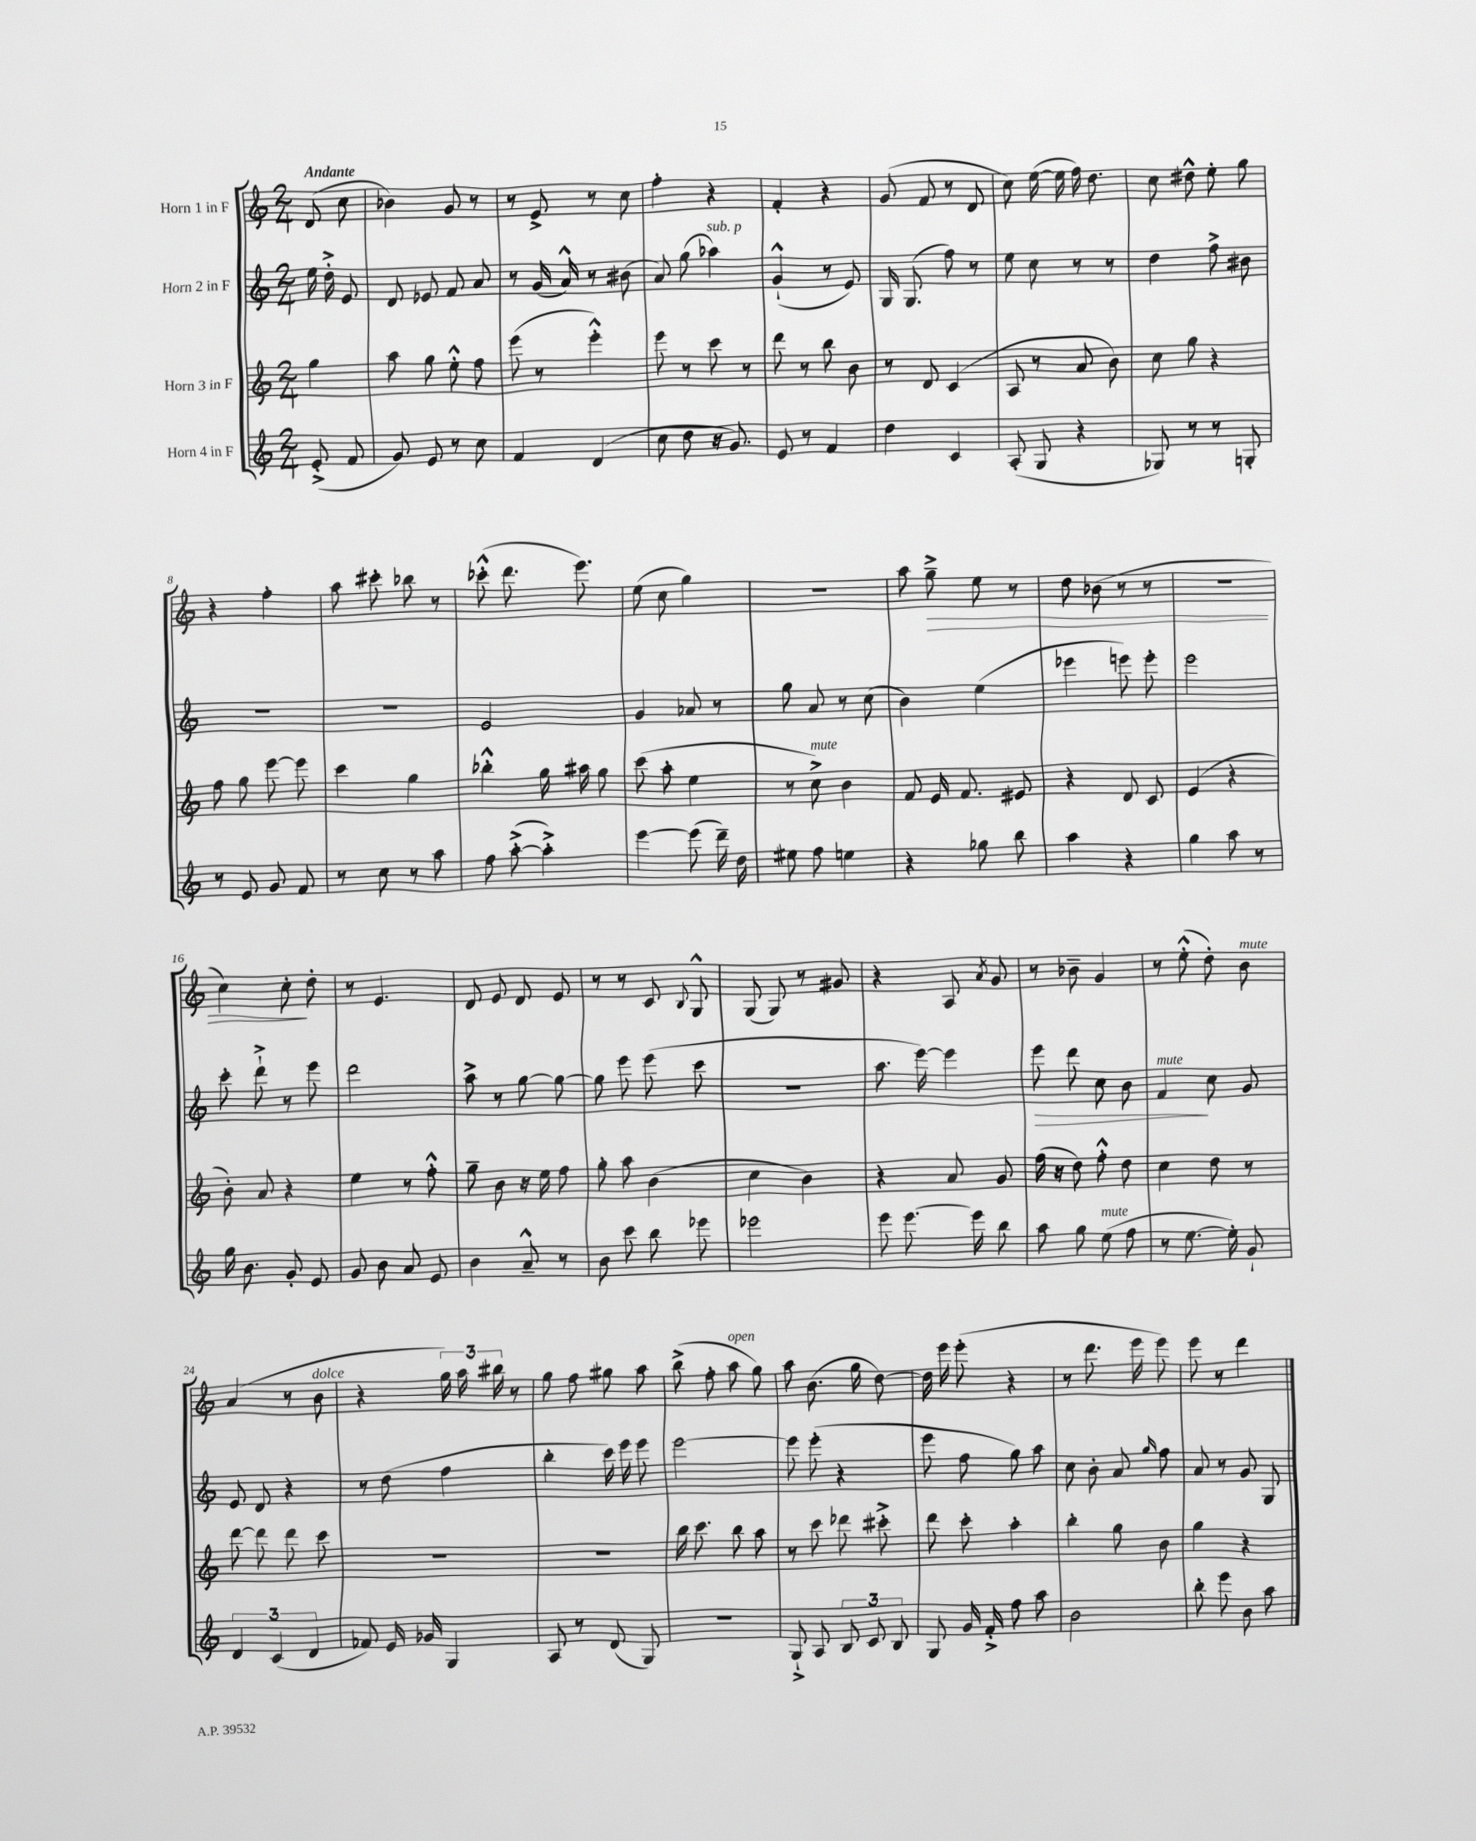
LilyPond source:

<<
\new StaffGroup <<
\new Staff = "s0" \with { instrumentName = "Horn 1 in F" } {
    \clef treble \key c \major \numericTimeSignature \time 2/4 \partial 4 \tempo "Andante"
    \autoBeamOff d'8( c''8 |
    bes'4) g'8 r8 |
    r8 e'8-> r8 c''8 |
    f''4-. r4 |
    f'4-. r4 |
    g'8( f'8 r8 d'8 |
    c''8) e''16~( e''16 f''16) d''8. |
    c''8 dis''8-^ e''8-. g''8 |
    r4 f''4-. |
    a''8 cis'''8-. bes''8 r8 |
    ces'''8-.-^( d'''8. e'''8.) |
    e''8( c''8 g''4) |
    R2 |
    a''8 g''8--->\> e''8 r8 |
    d''8 bes'8( r8 r8 |
    R2 |
    c''4) c''8-.\! d''8-. |
    r8 e'4. |
    d'8 e'8 d'8 e'8 |
    r8 r8 c'8 \appoggiatura { b8 } g8-^ |
    g8( g8) r8 gis'8 |
    r4 a8 \acciaccatura { a'8 } g'8 |
    r8 bes'8-- g'4 |
    r8 e''8-.-^( d''8-.) b'8^\markup { \italic "mute" } |
    a'4( r8 b'8^\markup { \italic "dolce" } |
    r4 \tuplet 3/2 { g''16) a''16 bis''16 } r8 |
    g''8 f''8 gis''8 a''8 |
    b''8->( f''8-. a''8^\markup { \italic "open" } g''8) |
    a''8 b'8.( g''16 d''8~) |
    d''16 e'''16 e'''8-.( r4 |
    r8 d'''8. e'''16 e'''8) |
    e'''8 r8 d'''4 \bar "|." |
}
\new Staff = "s1" \with { instrumentName = "Horn 2 in F" } {
    \clef treble \key c \major \numericTimeSignature \time 2/4 \partial 4
    \autoBeamOff e''16 d''16-.-> e'8 |
    d'8 ees'8 f'8 a'8 |
    r8 g'16( a'16-^) r8 bis'8( |
    a'8) g''8( aes''4^\markup { \italic "sub. p" }) |
    g'4-!-^( r8 e'8) |
    g16 g8.( f''8) r8 |
    e''8 c''8 r8 r8 |
    d''4 f''8-> bis'8 |
    R2 |
    R2 |
    e'2 |
    g'4 aes'8 r8 |
    g''8 a'8 r8 c''8( |
    b'4) e''4( |
    ees'''4 e'''8) e'''8-. |
    e'''2 |
    c'''8-. d'''8-!-> r8 e'''8 |
    d'''2 |
    a''8-> r8 g''8~ g''8~ |
    g''8 e'''8 e'''8( c'''8 |
    r2 |
    a''8. e'''16~) e'''4 |
    e'''8\> d'''8 c''8 b'8 |
    f'4\!^\markup { \italic "mute" } c''8 g'8 |
    e'8 d'8 r4 |
    r8 d''8( f''4 |
    b''4-. c'''16) e'''16 e'''8 |
    e'''2~ |
    e'''8 e'''8-.( r4 |
    e'''8 f''8 g''8) a''8 |
    c''8 b'8-. a'8 \grace { g''16 } f''8 |
    a'8 r8 g'8 g8 \bar "|." |
}
\new Staff = "s2" \with { instrumentName = "Horn 3 in F" } {
    \clef treble \key c \major \numericTimeSignature \time 2/4 \partial 4
    \autoBeamOff g''4 |
    a''8 g''8 e''8-.-^ f''8 |
    e'''8( r8 e'''4-.-^) |
    e'''8 r8 c'''8 r8 |
    d'''8 r8 b''8 b'8 |
    r8 d'8 c'4( |
    a8 r8 a'8 b'8) |
    c''8 g''8 r4 |
    f''8 g''8 e'''8~ e'''8 |
    c'''4 g''4 |
    bes''4-.-^ g''16 ais''16 g''8 |
    c'''8( a''8-. e''4 |
    r8 c''8->^\markup { \italic "mute" }) b'4 |
    f'8 e'16 f'8. eis'8 |
    r4 d'8 c'8 |
    e'4( r4 |
    b'8-.) a'8 r4 |
    e''4 r8 f''8-.-^ |
    g''8-- b'8 r16 e''16 f''8 |
    g''8-. a''8 b'4( |
    c''4 b'4) |
    r4 a'8 g'8 |
    f''16( r16 d''8) f''8-.-^ d''8 |
    c''4 d''8 r8 |
    d'''8~ d'''8 d'''8 c'''8 |
    R2 |
    R2 |
    b''16 c'''8. b''8 a''8 |
    r8 c'''8 des'''8 cis'''8-.-> |
    d'''8 c'''8-. a''4-. |
    b''4-. g''8 b'8 |
    g''4 r4 \bar "|." |
}
\new Staff = "s3" \with { instrumentName = "Horn 4 in F" } {
    \clef treble \key c \major \numericTimeSignature \time 2/4 \partial 4
    \autoBeamOff e'8-.->( f'8 |
    g'8) e'8 r8 c''8 |
    f'4 d'4( |
    c''8 d''8 r16 g'8.) |
    e'8 r8 f'4 |
    d''4 c'4 |
    a8-.( g8 r4 |
    ges8) r8 r8 g8-. |
    r8 e'8 g'8 f'8 |
    r8 c''8 r8 a''8 |
    f''8 a''8~-.->( a''4-.->) |
    e'''4~ e'''8( d'''16--) d''16 |
    eis''8 f''8 e''4 |
    r4 ges''8 b''8 |
    a''4 r4 |
    g''4 a''8 r8 |
    g''16 b'8. g'8-. e'8 |
    g'8 b'8 a'8 e'8 |
    b'4 a'8---^ r8 |
    b'8 c'''8 b''8 ees'''8 |
    ees'''2 |
    e'''8 e'''8.~ e'''16 b''8 |
    a''8 g''8 e''8^\markup { \italic "mute" }( f''8 |
    r8 e''8.~ e''16-.) g'8-! |
    \tuplet 3/2 { d'4 c'4( d'4 } |
    fes'8) e'16 ges'16 g4 |
    a8 r8 d'8( g8) |
    r2 |
    g8-!-> a8 \tuplet 3/2 { b8 c'8 b8 } |
    g8 g'16 f'16-.-> f''8 a''8 |
    b'2 |
    b''8-. e'''8 b'8 a''8 \bar "|." |
}
>>
>>
